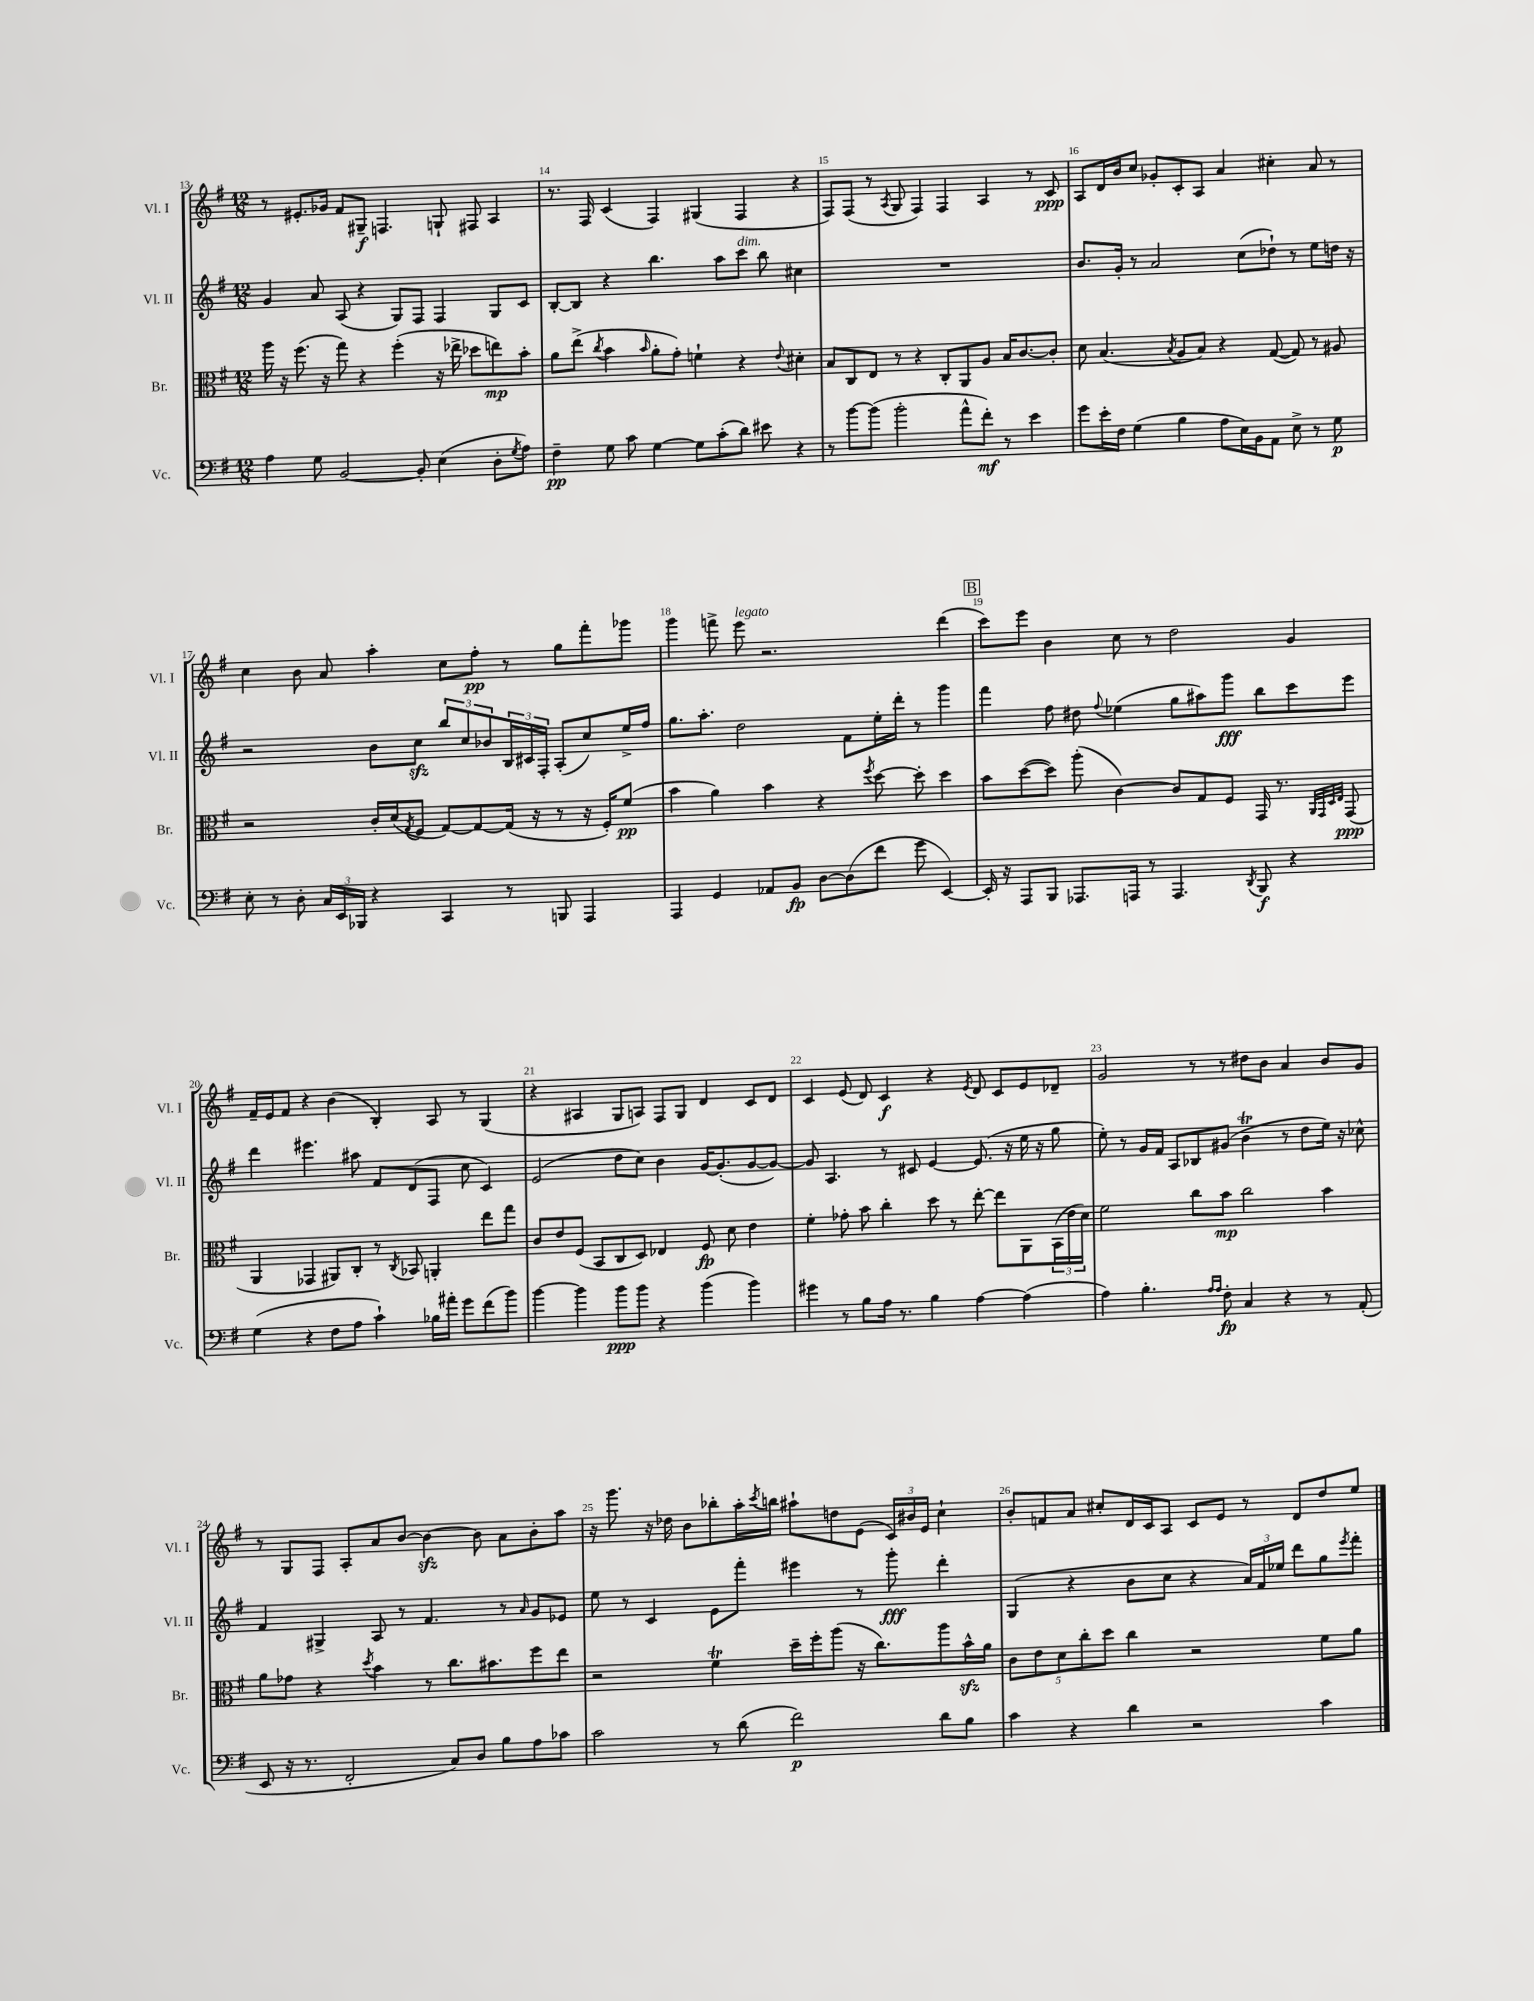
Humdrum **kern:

**kern	**dynam	**kern	**dynam	**kern	**dynam	**kern	**dynam
*part4	*part4	*part3	*part3	*part2	*part2	*part1	*part1
*staff4	*staff4	*staff3	*staff3	*staff2	*staff2	*staff1	*staff1
*I"Vc.	*	*I"Br.	*	*I"Vl. II	*	*I"Vl. I	*
*I'Vc.	*	*I'Br.	*	*I'Vl. II	*	*I'Vl. I	*
*clefF4	*	*clefC3	*	*clefG2	*	*clefG2	*
*k[f#]	*	*k[f#]	*	*k[f#]	*	*k[f#]	*
*M12/8	*	*M12/8	*	*M12/8	*	*M12/8	*
=13	=13	=13	=13	=13	=13	=13	=13
4A\	.	16aa\	.	4g/	.	8r	.
.	.	16r	.	.	.	.	.
.	.	(8.ff#\	.	.	.	8.e#X'/L	.
8G\	.	.	.	8a/	.	.	.
.	.	16r	.	.	.	16g-X/Jk	.
[2BB/	.	8gg\)	.	(8A/	.	8f#/L	.
.	.	4r	.	4r	.	8G#X~/J	f
.	.	.	.	.	.	4.Fn/	.
.	.	(4ff#'\	.	8G/L)	.	.	.
8BB'/]	.	.	.	8F#/J	.	.	.
(4E\	.	16r	.	4F#/	.	8Gn`/	.
.	.	16ee-X^\	.	.	.	.	.
.	.	8dd-X\L	.	.	.	8F#X/	.
8D'\L	.	8een\)	mp	8G/L	.	4A/	.
8qG/	.	.	.	.	.	.	.
8A\J)	.	8b'\J	.	8c/J	.	.	.
=14	=14	=14	=14	=14	=14	=14	=14
4F#~\	pp	8a\L	.	[8B'/L	.	8.r	.
.	.	(8ee^\J	.	8B/J]	.	.	.
.	.	.	.	.	.	16F#/	.
.	.	8qcc/	.	.	.	.	.
8G\	.	4b\	.	4r	.	(4c/	.
8c\	.	.	.	.	.	.	.
.	.	16qqb/	.	.	.	.	.
[4G\	.	8a'\L	.	4.bb\	.	4F#/)	.
.	.	8g'\J)	.	.	.	.	.
8G\L]	.	4fn`\	.	.	.	(4G#X/	.
(8c'\	.	.	.	8aa\L	.	.	.
!	!	!	!	!LO:TX:a:i:t=dim.	!	!	!
8d\J)	.	4r	.	8ccc\J	.	4F#/	.
8e#X\	.	.	.	8bb\	.	.	.
.	.	8qqe/	.	.	.	.	.
4r	.	4d#X'\	.	4cc#X\	.	4r	.
=15	=15	=15	=15	=15	=15	=15	=15
8r	.	8B/L	.	1.r	.	8F#/L)	.
[8b\L	.	8C/	.	.	.	(8F#/J	.
(8b\J]	.	8E/J	.	.	.	8r	.
.	.	.	.	.	.	8qA/	.
2b'\	.	8r	.	.	.	8G/	.
.	.	4r	.	.	.	4F#/)	.
.	.	8C'/L	.	.	.	4F#/	.
8a^^\L	.	8AA/	.	.	.	.	.
8f#'\J)	mf	8A/J	.	.	.	4A/	.
8r	.	16B/KL	.	.	.	.	.
.	.	[8.c/	.	.	.	.	.
4e\	.	.	.	.	.	8r	.
.	.	8c'/J]	.	.	.	8c/	ppp
=16	=16	=16	=16	=16	=16	=16	=16
8g\L	.	8d\	.	8.b/L	.	8A/L	.
16e'\L	.	(4.B/	.	.	.	16d/L	.
16F#\JJ	.	.	.	16g'/Jk	.	16b/J	.
(4G\	.	.	.	8r	.	8cc/J	.
.	.	.	.	2a/	.	8g-X'/L	.
.	.	8qB/	.	.	.	.	.
4B\	.	8A/L	.	.	.	8c'/	.
.	.	8B/J)	.	.	.	8A/J	.
8A\L	.	4r	.	.	.	4a/	.
16E\L)	.	.	.	(8cc\L	.	.	.
16BB\J	.	.	.	.	.	.	.
8AA\J	.	([8G/	.	8dd-X`\J)	.	4cc#X'\	.
8E^\	.	8G/])	.	8r	.	.	.
8r	.	8r	.	8ee\L	.	8a/	.
8G\	p	8A#X/	.	16ddn\Jk	.	8r	.
.	.	.	.	16r	.	.	.
!!LO:LB:g=z
=17	=17	=17	=17	=17	=17	=17	=17
8E'\	.	2r	.	2r	.	4cc\	.
8r	.	.	.	.	.	.	.
8D'\	.	.	.	.	.	8b\	.
24C/LL	.	.	.	.	.	8a/	.
24EE/	.	.	.	.	.	.	.
24BBB-X/JJ	.	.	.	.	.	.	.
4r	.	16c'/LL	.	8b\L	.	4aa'\	.
.	.	(16d/J	.	.	.	.	.
.	.	8qG/	.	.	.	.	.
.	.	8F#/J	.	8cczz\J	.	.	.
4CC/	.	[8G/L)	.	12bb/L	.	8cc\L	.
.	.	.	.	12cc/	.	.	.
.	.	8G/_	.	.	.	8ff#'\J	pp
.	.	.	.	12b-X/	.	.	.
8r	.	(16G/Jk]	.	24B/L	.	8r	.
.	.	.	.	24c#X/	.	.	.
.	.	16r	.	.	.	.	.
.	.	.	.	24F#'/JJ	.	.	.
8BBBn/	.	8r	.	(8A'/L	.	8gg\L	.
4AAA/	.	16r	.	8cc/)	.	8fff#'\	.
.	.	16F#'/KL)	.	.	.	.	.
.	.	(8f#/J	pp	16ee^/L	.	8ggg-X\J	.
.	.	.	.	16ff#/JJ	.	.	.
=18	=18	=18	=18	=18	=18	=18	=18
4AAA/	.	4b\	.	8.gg\L	.	4ggg\	.
.	.	.	.	8.aa'\J	.	.	.
4GG/	.	4a\)	.	.	.	8fffn^\	.
!	!	!	!	!	!	!LO:TX:a:i:t=legato	!
.	.	.	.	2dd\	.	8eee\	.
8AA-X/L	.	4b\	.	.	.	2.r	.
8BB/J	fp	.	.	.	.	.	.
[8D\L	.	4r	.	.	.	.	.
(8D\]	.	.	.	8f#\L	.	.	.
.	.	8qff#/	.	.	.	.	.
8f#\J	.	[8dd\	.	16ee'\L	.	.	.
.	.	.	.	16ddd'\JJ	.	.	.
8g\	.	8dd'\]	.	8r	.	.	.
[4EE/)	.	4dd\	.	4ggg\	.	(4ddd\	.
!!LO:REH:place=s1:t=B
=19	=19	=19	=19	=19	=19	=19	=19
16EE'/]	.	8b\L	.	4fff#\	.	8ccc\L)	.
16r	.	.	.	.	.	.	.
8AAA/L	.	([8dd\	.	.	.	8eee\J	.
8BBB/J	.	8dd\J])	.	8ff#\	.	4b\	.
8.AAA-X/L	.	(8aa'\	.	8dd#X\	.	.	.
.	.	.	.	8qqff#/	.	.	.
.	.	[4c\)	.	(4ee-X\	.	8cc\	.
16AAAn/Jk	.	.	.	.	.	.	.
8r	.	.	.	.	.	8r	.
4.AAA/	.	8c/L]	.	8gg\L	.	2dd\	.
.	.	8G/	.	8aa#X\)	.	.	.
.	.	8F#/J	.	8ggg\J	fff	.	.
8qDD/	.	.	.	.	.	.	.
8BBB/	f	16GG/	.	8bb\L	.	.	.
.	.	8.r	.	.	.	.	.
4r	.	.	.	8ccc\	.	4g/	.
.	.	32qqAA/LLL	.	.	.	.	.
.	.	32qqGG/	.	.	.	.	.
.	.	32qqD/	.	.	.	.	.
.	.	32qqE/JJJ	.	.	.	.	.
.	.	(8GG/	ppp	8eee\J	.	.	.
!!LO:LB:g=z
=20	=20	=20	=20	=20	=20	=20	=20
(4G\	.	4AA/	.	4ddd\	.	16f#~/LL	.
.	.	.	.	.	.	16e/J	.
.	.	.	.	.	.	8f#/J	.
4r	.	4GG-X/	.	4.eee#X\	.	4r	.
8F#\L	.	8AA#X/L)	.	.	.	(4b\	.
8A\J	.	8C'/J	.	8aa#X\	.	.	.
4c`\)	.	8r	.	8f#/L	.	4B'/)	.
.	.	8qC/	.	.	.	.	.
.	.	8BB-X/	.	(8d/	.	.	.
16B-X\LL	.	4AAn'/	.	8F#/J	.	8A/	.
16a#X'\JJ	.	.	.	.	.	.	.
8g\L	.	.	.	8cc\	.	8r	.
(8f#\	.	8ee\L	.	4c/)	.	(4G/	.
8b\J)	.	8gg\J	.	.	.	.	.
=21	=21	=21	=21	=21	=21	=21	=21
[4b\	.	8c/L	.	(2e/	.	4r	.
.	.	8e/	.	.	.	.	.
4b\]	.	(8F#/J	.	.	.	4A#X/	.
.	.	8BB/L	.	.	.	.	.
8b\L	ppp	8C/	.	8dd\L	.	8G/L	.
8b\J	.	8D/J)	.	8cc\J)	.	8An/J)	.
4r	.	4E-X/	.	4b\	.	8F#/L	.
.	.	.	.	.	.	8G/J	.
(4b\	.	8F#/	fp	[16g/KL	.	4d/	.
.	.	.	.	(8.g'/]	.	.	.
.	.	8d\	.	.	.	.	.
4b\)	.	4e\	.	[8g/	.	8c/L	.
.	.	.	.	8g/J_)	.	8d/J	.
=22	=22	=22	=22	=22	=22	=22	=22
4g#X\	.	4f#'\	.	8g/]	.	4c/	.
.	.	.	.	4.A/	.	.	.
8r	.	8g-X'\	.	.	.	(8e/	.
8B\L	.	8b\	.	.	.	8d/)	.
16A\Jk	.	4cc'\	.	8r	.	4c/	f
8.r	.	.	.	.	.	.	.
.	.	.	.	8c#X/	.	.	.
4B\	.	8dd\	.	[4e/	.	4r	.
.	.	8r	.	.	.	.	.
.	.	.	.	.	.	8qe/	.
[4A\	.	[8ee'\	.	(8.e/]	.	8d/	.
.	.	8ee\L]	.	.	.	8c/L	.
.	.	.	.	16r	.	.	.
(4A\]	.	8AA\	.	16ee\	.	8e/	.
.	.	.	.	16r	.	.	.
.	.	(24BB\L	.	8gg\	.	8d-X~/J	.
.	.	24e\	.	.	.	.	.
.	.	24d\JJ)	.	.	.	.	.
=23	=23	=23	=23	=23	=23	=23	=23
4A\)	.	2f#\	.	8ee'\)	.	2g/	.
.	.	.	.	8r	.	.	.
4.B'\	.	.	.	16g/LL	.	.	.
.	.	.	.	16f#/JJ	.	.	.
.	.	.	.	8A/L	.	.	.
.	.	8cc\L	.	8B-X/	.	8r	.
16qqA/LL	.	.	.	.	.	.	.
16qqA/JJ	.	.	.	.	.	.	.
8F#'\	fp	8b\J	mp	(8g#X/J	.	8r	.
4C/	.	2cc\	.	4bt\	.	8dd#X\L	.
.	.	.	.	.	.	8b\J	.
4r	.	.	.	8r	.	4a/	.
.	.	.	.	8dd\L	.	.	.
8r	.	4b\	.	16ee\Jk)	.	8b/L	.
.	.	.	.	16r	.	.	.
(8AA'/	.	.	.	8cc-X^^\	.	8g/J	.
!!LO:LB:g=z
=24	=24	=24	=24	=24	=24	=24	=24
8EE/	.	8a\L	.	4f#/	.	8r	.
16r	.	8g-X\J	.	.	.	8G/L	.
8.r	.	.	.	.	.	.	.
.	.	4r	.	4G#X^/	.	8F#/J	.
2FF#'/	.	.	.	.	.	8A'/L	.
.	.	8qdd/	.	.	.	.	.
.	.	4b\	.	8A/	.	8a/	.
.	.	.	.	8r	.	[8b/J	.
.	.	8r	.	4.f#/	.	4bzz\_	.
8C/L)	.	8.cc\L	.	.	.	.	.
8D/J	.	.	.	.	.	8b\]	.
.	.	8.b#X\	.	.	.	.	.
8B\L	.	.	.	8r	.	8a\L	.
.	.	.	.	16qqa/	.	.	.
8A\	.	8ff#\	.	8g/L	.	8b'\	.
8c-X\J	.	8ee\J	.	8e-X/J	.	8aa\J	.
=25	=25	=25	=25	=25	=25	=25	=25
2c\	.	2r	.	8ee\	.	16r	.
.	.	.	.	.	.	8.ggg\	.
.	.	.	.	8r	.	.	.
.	.	.	.	4c/	.	16r	.
.	.	.	.	.	.	16dd-X\	.
.	.	.	.	.	.	8b\L	.
8r	.	4f#t\	.	8e\L	.	8bb-X'\	.
(8d\	.	.	.	8fff#'\J	.	16aa'\L	.
.	.	.	.	.	.	8qccc/	.
.	.	.	.	.	.	16bbn\JJ	.
2f#\)	p	16dd~\LL	.	4eee#X\	.	8aa#X`\L	.
.	.	16ff#'\J	.	.	.	.	.
.	.	(8aa\J	.	.	.	8ddn\	.
.	.	16r	.	8r	.	(8e\J	.
.	.	8.cc\L)	.	.	.	.	.
.	.	.	.	8ggg'\	fff	24c/LL)	.
.	.	.	.	.	.	24b#X/	.
.	.	.	.	.	.	24e/JJ	.
8d\L	.	8aa\	.	4ddd'\	.	4cc`\	.
8B\J	.	16bzz^^\L	.	.	.	.	.
.	.	16a\JJ	.	.	.	.	.
=26	=26	=26	=26	=26	=26	=26	=26
4c\	.	10c\L	.	(4G/	.	8b'/L	.
.	.	10e\	.	.	.	.	.
.	.	.	.	.	.	8fn/	.
.	.	10d\	.	.	.	.	.
4r	.	.	.	4r	.	8a/J	.
.	.	10cc'\	.	.	.	.	.
.	.	.	.	.	.	8cc#X'/L	.
.	.	10dd\J	.	.	.	.	.
4d\	.	4cc\	.	8b\L	.	16d/L	.
.	.	.	.	.	.	16c/J	.
.	.	.	.	8cc\J	.	8A/J	.
2r	.	2r	.	4r	.	8c/L	.
.	.	.	.	.	.	8e/J	.
.	.	.	.	24a/LL)	.	8r	.
.	.	.	.	24f#/	.	.	.
.	.	.	.	24ee-X/JJ	.	.	.
.	.	.	.	8ddd\L	.	8d/L	.
4c\	.	8f#\L	.	8gg\	.	8dd/	.
.	.	.	.	8qeee/	.	.	.
.	.	8a\J	.	8fff#'\J	.	8ee/J	.
==	==	==	==	==	==	==	==
*-	*-	*-	*-	*-	*-	*-	*-
